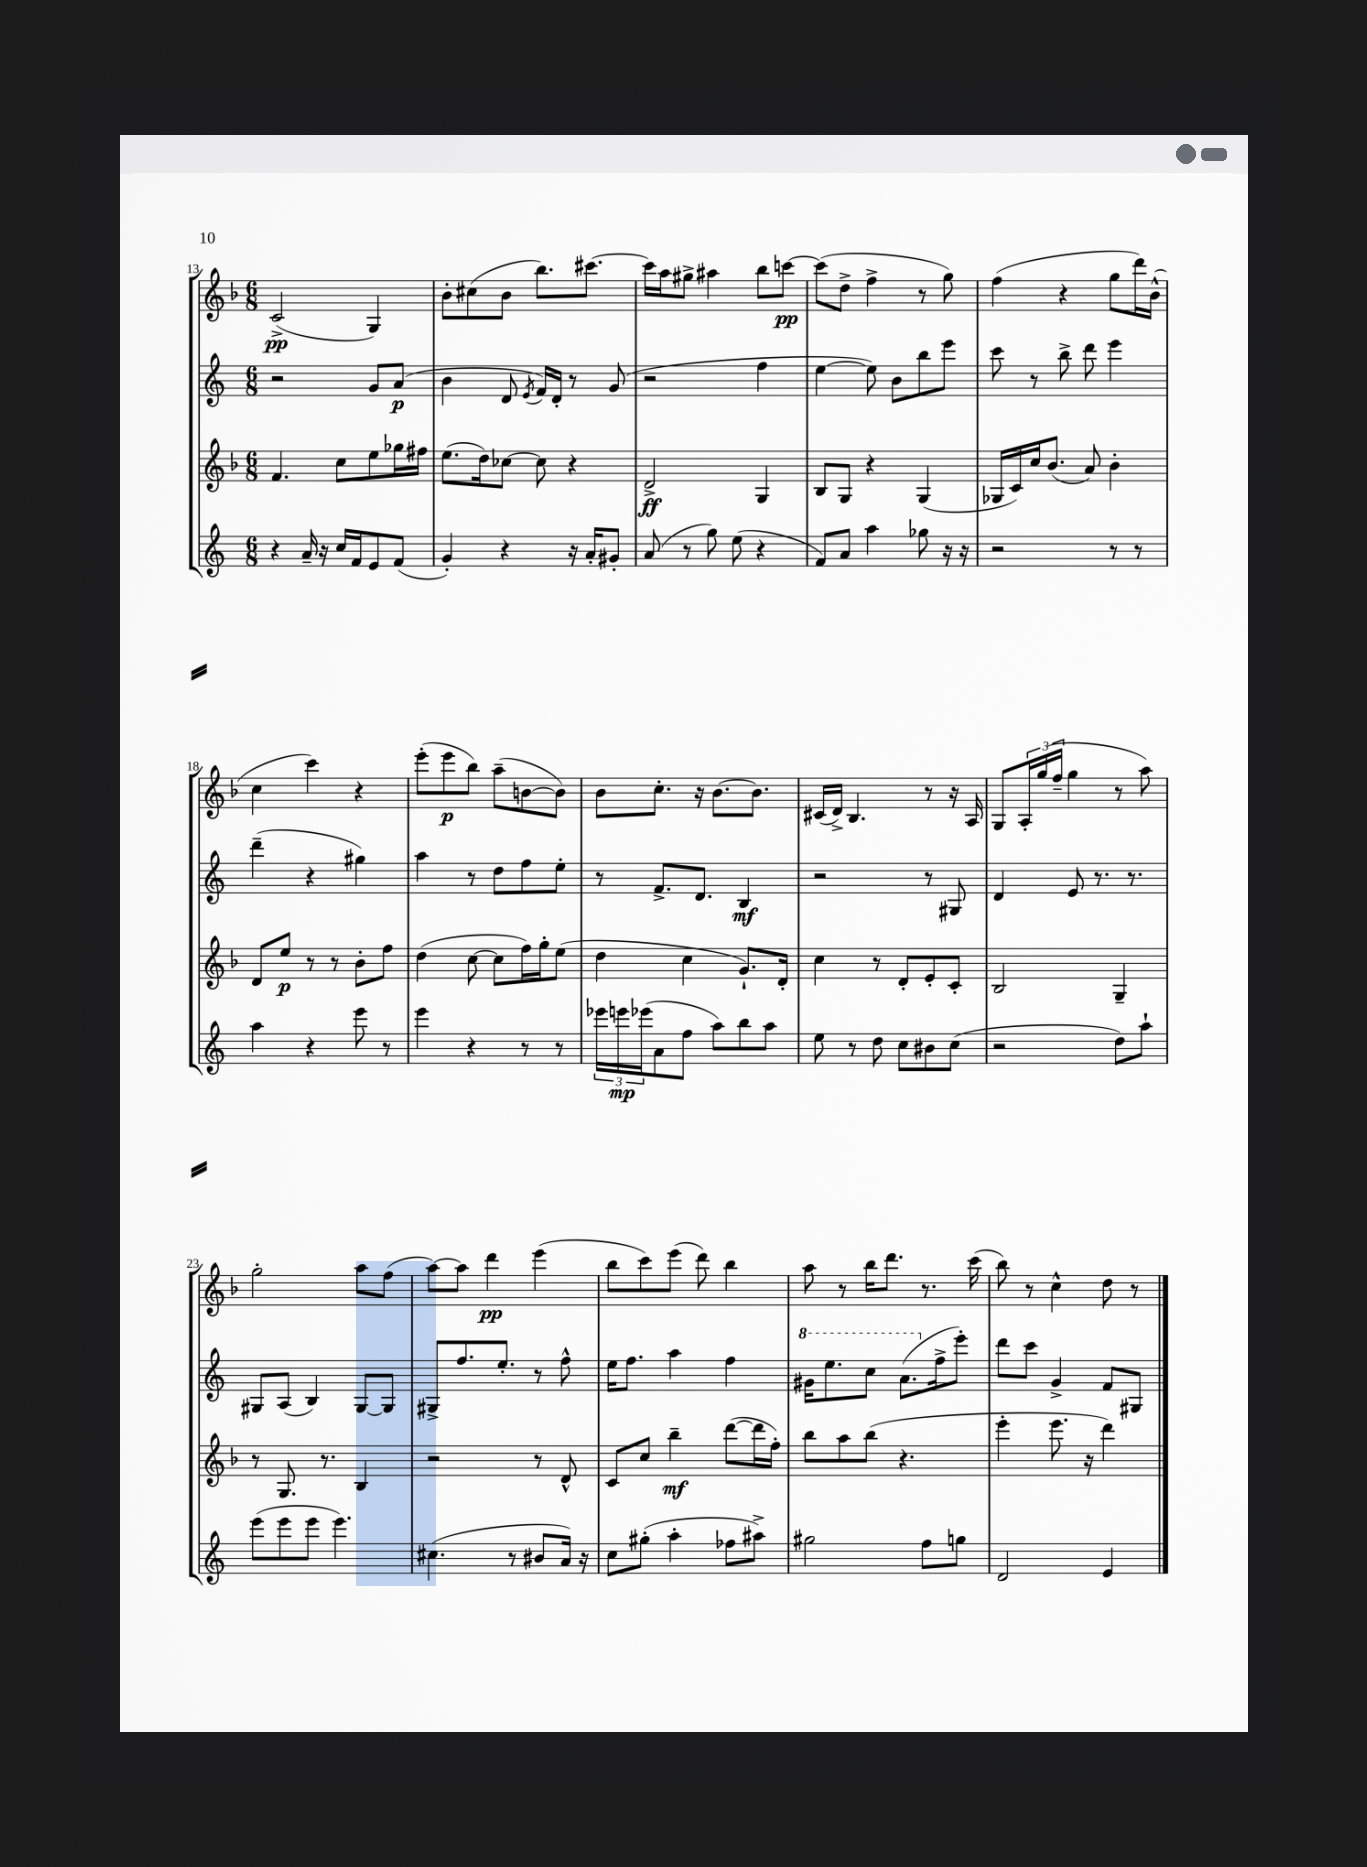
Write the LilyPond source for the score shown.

<<
\new StaffGroup <<
\new Staff = "s0" {
    \clef treble \key f \major \numericTimeSignature \time 6/8
    c'2->\pp( g4) |
    bes'8-. cis''8( bes'8 bes''8.) cis'''8.~ |
    cis'''16 a''16 gis''8-> ais''4 bes''8 c'''8~\pp |
    c'''8( d''8-> f''4-> r8 g''8) |
    f''4( r4 g''8 d'''16) bes'16-^( |
    c''4 c'''4) r4 |
    e'''8-.( e'''8\p bes''8) a''8--( b'8~ b'8) |
    bes'8 c''8.-. r16 bes'8.~ bes'8. |
    cis'16( d'16->) bes4. r8 r16 a16 |
    g8 \tuplet 3/2 { a16-. g''16( f''16-- } g''4 r8 a''8) |
    g''2-. a''8 f''8( |
    a''8~) a''8 d'''4\pp e'''4( |
    bes''8 c'''8) e'''8( d'''8) bes''4 |
    a''8 r8 bes''16 d'''8. r8. c'''16( |
    bes''8) r8 c''4-^ d''8 r8 \bar "|." |
}
\new Staff = "s1" {
    \clef treble \key c \major \numericTimeSignature \time 6/8
    r2 g'8 a'8\p( |
    b'4 d'8 \acciaccatura { e'8 } f'16) d'16-. r8 g'8( |
    r2 f''4 |
    e''4~ e''8) b'8 b''8 e'''8 |
    c'''8 r8 b''8-> d'''8 e'''4 |
    d'''4--( r4 gis''4) |
    a''4 r8 d''8 f''8 e''8-. |
    r8 f'8.-> d'8. b4\mf |
    r2 r8 gis8 |
    d'4 e'8 r8. r8. |
    gis8 a8( b4) gis8~ gis8 |
    gis8-> f''8. e''8.-. r8 f''8-^ |
    e''16 f''8. a''4 f''4 |
    \ottava #1 gis''16 e'''8. c'''8 a''8.( \ottava #0 f''16-> e'''8-.) |
    d'''8 c'''8 g'4-> f'8 gis8 \bar "|." |
}
\new Staff = "s2" {
    \clef treble \key f \major \numericTimeSignature \time 6/8
    f'4. c''8 e''8 ges''16 fis''16 |
    e''8.( d''16) ces''8~ ces''8 r4 |
    d'2->\ff g4 |
    bes8 g8 r4 g4( |
    ges16 c'16) c''16 bes'8.( a'8) bes'4-. |
    d'8 e''8\p r8 r8 bes'8-. f''8 |
    d''4( c''8~ c''8 f''16) g''16-. e''8( |
    d''4 c''4 g'8.-!) d'16-. |
    c''4 r8 d'8-. e'8-. c'8-. |
    bes2 g4-- |
    r8 g8. r8. bes4 |
    r2 r8 d'8-^ |
    c'8 c''8 bes''4--\mf d'''8~( d'''16 f''16-.) |
    bes''8 a''8 bes''8( r4. |
    e'''4-. e'''8. r16 d'''4) \bar "|." |
}
\new Staff = "s3" {
    \clef treble \key c \major \numericTimeSignature \time 6/8
    r4 a'16-- r16 c''16 f'16 e'8 f'8( |
    g'4-.) r4 r16 a'16-. gis'8-. |
    a'8( r8 g''8) e''8( r4 |
    f'8) a'8 a''4 ges''8 r16 r16 |
    r2 r8 r8 |
    a''4 r4 e'''8 r8 |
    e'''4 r4 r8 r8 |
    \tuplet 3/2 { ees'''16 e'''16\mp ees'''16( } a'8 f''8 a''8) b''8 a''8 |
    e''8 r8 d''8 c''8 bis'8 c''8( |
    r2 d''8) a''8-! |
    e'''8( e'''8 e'''8 e'''4.) |
    cis''4.( r8 bis'8 a'16) r16 |
    c''8 gis''8-.( a''4-. fes''8 ais''8->) |
    gis''2 f''8 g''8 |
    d'2 e'4 \bar "|." |
}
>>
>>
\layout { \context { \Score currentBarNumber = #13 } }
